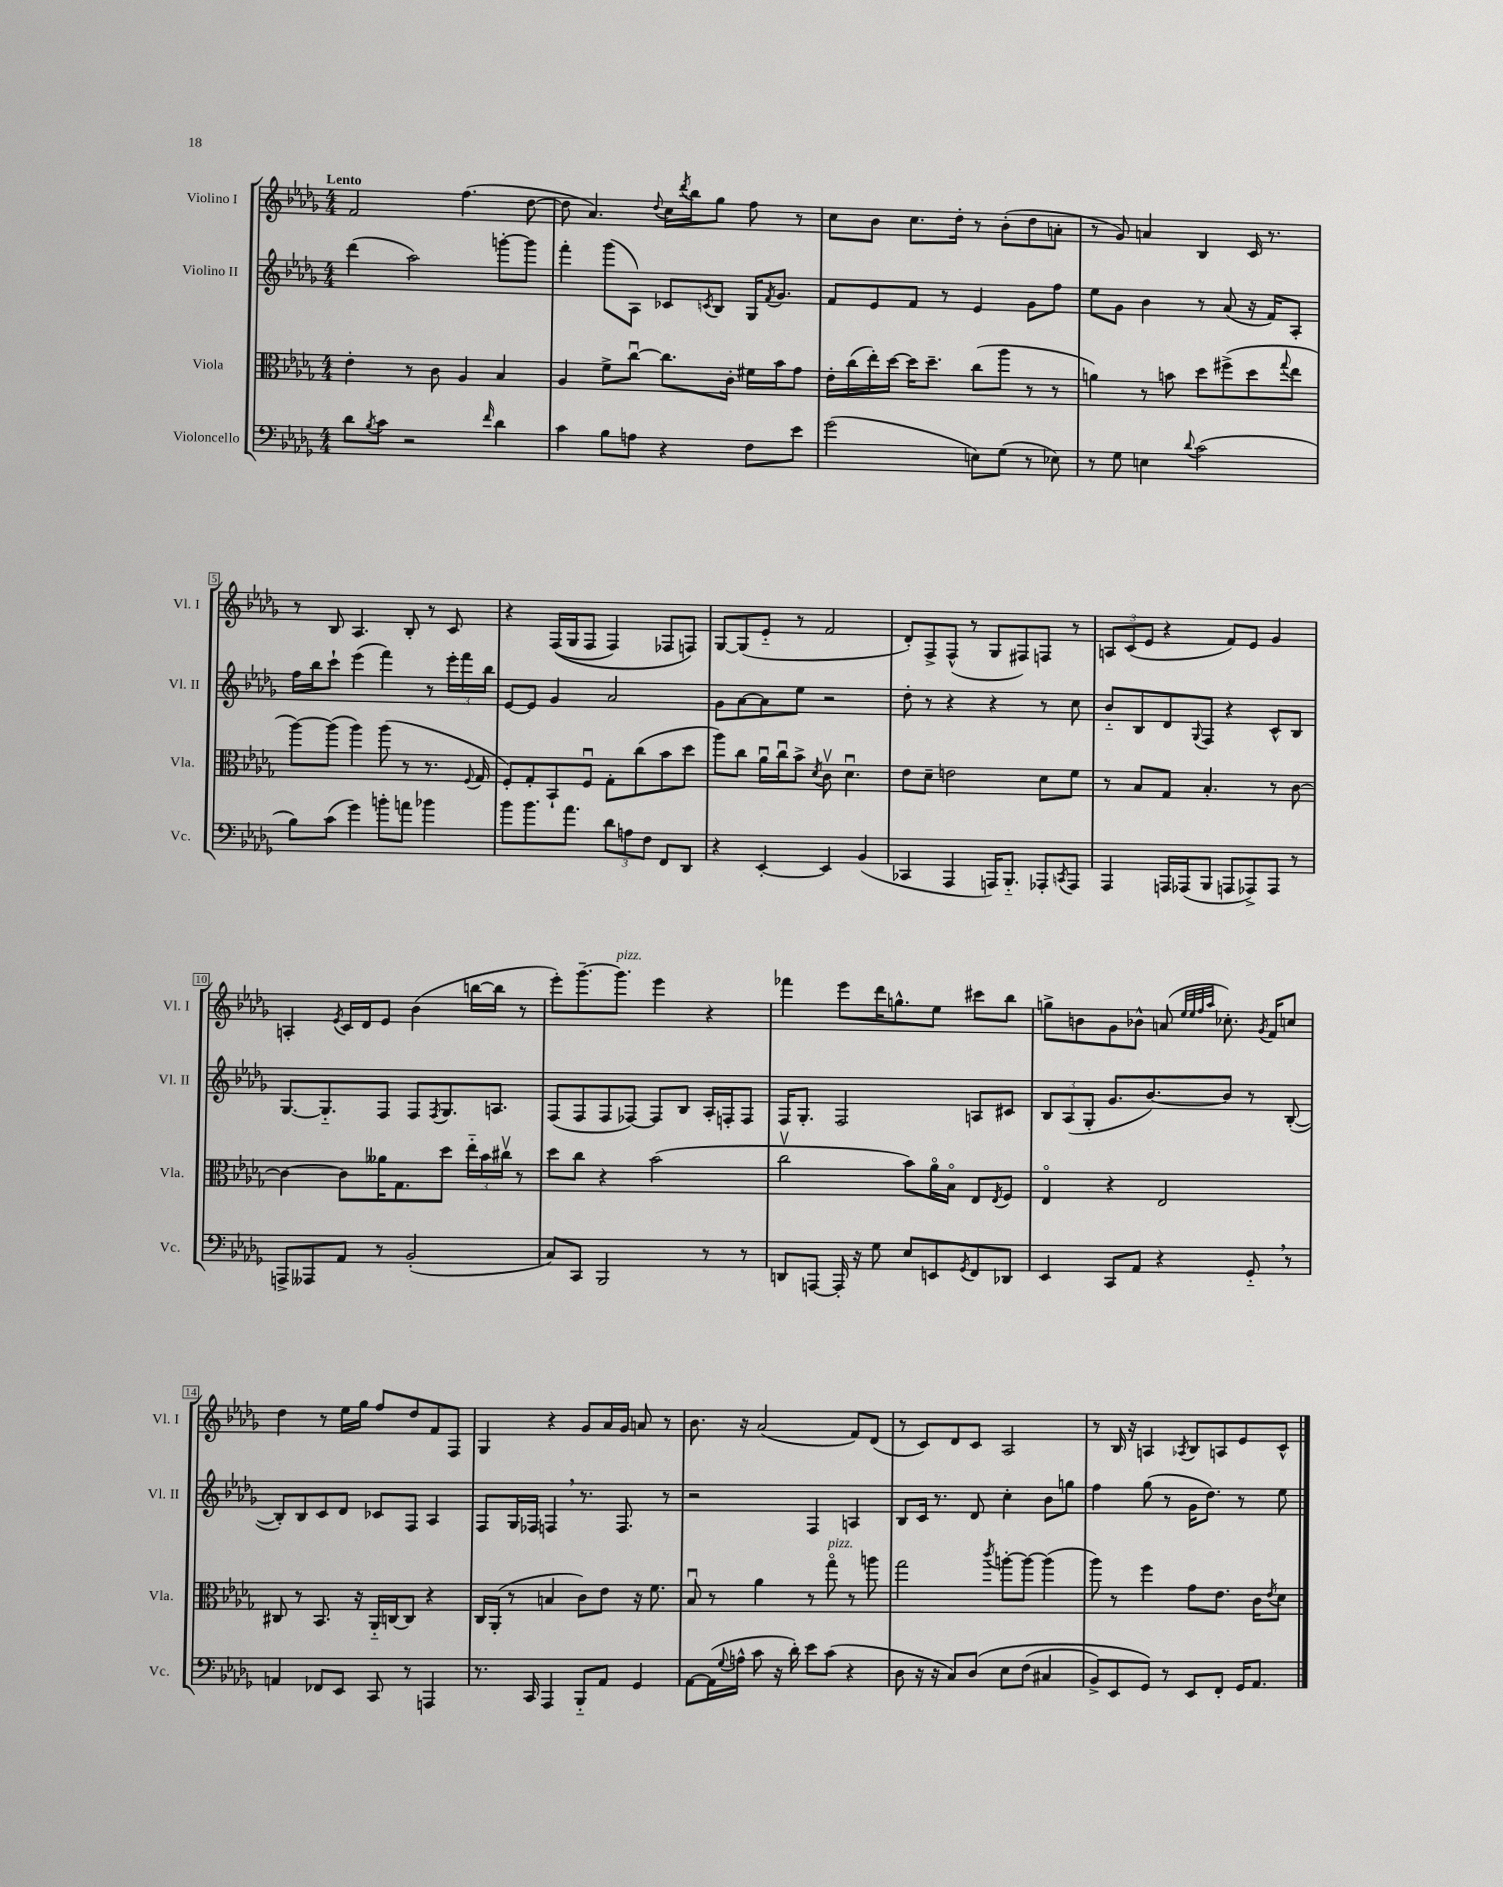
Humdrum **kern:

**kern	**kern	**kern	**kern
*part4	*part3	*part2	*part1
*staff4	*staff3	*staff2	*staff1
*I"Violoncello	*I"Viola	*I"Violino II	*I"Violino I
*I'Vc.	*I'Vla.	*I'Vl. II	*I'Vl. I
*clefF4	*clefC3	*clefG2	*clefG2
*k[b-e-a-d-g-]	*k[b-e-a-d-g-]	*k[b-e-a-d-g-]	*k[b-e-a-d-g-]
*M4/4	*M4/4	*M4/4	*M4/4
=1	=1	=1	=1
!	!	!	!LO:TX:a:B:t=Lento
8d-\L	4e-'\	(4ddd-\	2f/
8qB-/	.	.	.
8c\J	.	.	.
2r	8r	2aa-\)	.
.	8c\	.	.
.	4A-/	.	(4.ff\
16qqf/	.	.	.
4d-\	4B-/	[8gggn'\L	.
.	.	8ggg\J]	[8dd-\
=2	=2	=2	=2
4c\	4A-/	4fff'\	8dd-\]
.	.	.	4.a-/)
8B-\L	8f^\L	(8ggg-\L	.
8An\J	[8ccu\J	8A-\J)	.
.	.	.	8qqdd-/
4r	8.cc\L]	8c-X/L	16cc\LL
.	.	.	8qddd-/
.	.	.	16bb-\J
.	.	8qcn/	.
.	.	8B-/J	8gg-\J
.	16c'\Jk	.	.
8F\L	16f#X\LL	16G-/KL	8ff\
.	.	8qf/	.
.	16b-\J	8.g-/J	.
8e-\J	8g-\J	.	8r
=3	=3	=3	=3
(2g-\	16e-'\LL	8f/L	8cc\L
.	(16cc\	.	.
.	16ee-'\)	8e-/	8b-\J
.	[16dd-\JJ	.	.
.	16dd-\KL]	8f/J	8.cc\L
.	8.dd-~\J	.	.
.	.	8r	.
.	.	.	16dd-'\Jk
8En\L)	(8cc\L	4e-/	8r
(8G-\J	8aa-\J	.	(8b-'\L
8r	8r	8g-\L	8dd-\
8E-X\)	8r	8ff\J	8an'\J
=4	=4	=4	=4
8r	4an\)	8ee-\L	8r
8G-\	.	8g-\J	8g-/)
4En\	8r	4b-\	4an/
.	8bn\	.	.
8qqd-/	.	.	.
(2c\	8dd-\L	8r	4B-/
.	(8ff#X^\	(8a-/	.
.	8dd-\	16r	16c/
.	.	16f/KL)	8.r
.	8qqgg-/	.	.
.	8ee-\J	8A-'/J	.
!!LO:LB:g=z
=5	=5	=5	=5
8B-\L)	[8aa-\L)	16ff\LL	8r
.	.	16bb-\J	.
(8c\J	(8aa-\J]	8ccc`\J	8B-/
4g-\)	4aa-\)	(4eee-\	4.A-/
8bn'\L	(8aa-\	4fff\)	.
8an\J	8r	.	8B-'/
4b-X\	8.r	8r	8r
.	.	24eee-'\LL	8c/
.	.	24fff\	.
.	8qqF/	.	.
.	16G-/	.	.
.	.	24bb-\JJ	.
=6	=6	=6	=6
8b-\L	8F'/L)	[8e-/L	4r
8.b-\	8G-'/	8e-/J]	.
.	8BB-`/	4g-/	((16F/LL
8.a-\J	.	.	16G-/J
.	8Fu/J	.	8F/J
12d-\L	8G-'\L	2a-/	4F/)
12An\	.	.	.
.	(8cc\	.	.
12F\J	.	.	.
8FF/L	8b-\	.	8F-X/L
8DD-/J	8dd-\J	.	8Fn/J)
=7	=7	=7	=7
4r	8aa-\L)	8g-\L	[8G-/L
.	8cc\J	[8a-\	(8G-/]
[4EE-'/	16a-u\LL	8a-\]	8e-/J
.	16ccu\J	.	.
.	8b-^\J	8ee-\J	8r
.	8qd-/	.	.
4EE-/]	8cv\	2r	2f/
.	4.d-u\	.	.
(4BB-/	.	.	.
=8	=8	=8	=8
4CC-X/	8e-\L	8dd-'\	8d-'/L)
.	8d-~\J	8r	8F^/
4AAA-/	2en\	4r	(8F^^/J
.	.	.	8r
16AAAn/KL)	.	4r	8G-/L
8.BBB-/J	.	.	.
.	.	.	8F#X/)
8AAA-X'/L	8d-\L	8r	8Fn/J
8qCCn/	.	.	.
8AAA-/J	8f\J	8cc\	8r
=9	=9	=9	=9
4AAA-/	8r	8b-/L	12An/L
.	.	.	(12c/
.	8B-/L	8B-/	.
.	.	.	12e-/J
16AAAn/LL	8G-/J	8d-/	4r
(16AAA-X/J	.	.	.
.	.	8qqG-/	.
8BBB-/J	4.B-'/	8F/J	.
8AAAn/L	.	4r	8f/L)
8AAA-X^/)	.	.	8e-/J
8AAA-/J	8r	8c^^/L	4g-/
8r	[8c\	8B-/J	.
!!LO:LB:g=z
=10	=10	=10	=10
8AAAn^/L	4c\_	[8.G-/L	4An'/
8AAA--X/	.	.	.
.	.	8.G-/]	.
.	.	.	8qe-/
8AA-/J	8c\L]	.	16c/LL
.	.	.	16d-/J
8r	16a--X\K	8F/J	8e-/J
.	8.G-\	.	.
(2BB-'/	.	8F/L	(4b-\
.	.	8qF/	.
.	8dd-\J	8.G-/	.
.	24ee-\LL	.	[16bbn\LL
.	24b-\	.	.
.	.	8.An/J	16bb\JJ]
.	24cc#Xv\JJ	.	.
.	8r	.	8r
=11	=11	=11	=11
8C/L)	8dd-\L	(8F/L	8eee-'\L)
8CC/J	8cc\J	8F/	[8.ggg-~\
2BBB-/	4r	8F/	.
!	!	!	!LO:TX:a:i:t=pizz.
.	.	.	8.ggg-\J]
.	.	[8F-X/J)	.
.	(2b-\	8F-/L]	4eee-\
.	.	8B-/J	.
8r	.	16A-'/LL	4r
.	.	16Fn'/J	.
8r	.	8F/J	.
=12	=12	=12	=12
8DDn/L	2ccv\	16F/KL	4fff-X\
.	.	8.G-'/J	.
[8AAAn/J	.	.	.
16AAA'/]	.	2F/	8eee-\L
16r	.	.	.
8G-\	.	.	16ddd-\K
.	.	.	8.ggn^^\
8E-/L	8b-\L)	.	.
8EEn/	16a-\L	.	8ee-\J
.	16B-\JJ	.	.
8qGG-/	.	.	.
8FF/	8E-/L	8An/L	8ccc#X\L
.	8qE-/	.	.
8DD-X/J	8F/J	8c#X/J	8bb-\J
=13	=13	=13	=13
4EE-/	4E-/	12B-/L	8ggn^\L
.	.	(12A-/	.
.	.	.	8bn\
.	.	12G-'/J	.
8CC/L	4r	8.g-/L	8g-\
8AA-/J	.	.	8b-X^^\J
.	.	[8.b-/)	.
4r	2E-/	.	(8an/
.	.	.	32qqee-/LLL
.	.	.	32qqee-/
.	.	.	32qqff/
.	.	.	32qqaa-/JJJ
.	.	8b-/J]	8.cc-X'\)
8GG-,/	.	8r	.
.	.	.	8qg-/
.	.	.	16f/KL
8r	.	([8B-'/	8ccn/J
!!LO:LB:g=z
=14	=14	=14	=14
4AAn/	8C#X/	8B-'/L])	4dd-\
.	8r	8B-/	.
8FF-X/L	8.BB-/	8c/	8r
8EE-/J	.	8d-/J	16ee-\LL
.	16r	.	16gg-\JJ
8CC/	16AA-/LL	8c-X/L	8ff/L
.	[16Cn/J	.	.
8r	8C/J]	8F/J	8dd-/
4AAAn/	4r	4A-/	8f/
.	.	.	8F/J
=15	=15	=15	=15
8.r	16C/LL	8F/L	4G-/
.	(16AA-'/JJ	.	.
.	8r	16G-/L	.
16CC/	.	16F-X/JJ	.
4AAA-/	4Bn/	4Fn,/	4r
8BBB-/L	8c\L)	8.r	8g-/L
8AA-/J	8e-\J	.	16a-/L
.	.	8.F/	16g-/JJ
4GG-/	16r	.	8an/
.	8.f\	.	.
.	.	8r	8r
=16	=16	=16	=16
[8AA-\L	8B-u/	2r	8.b-\
(16AA-\L]	8r	.	.
8qqG-/	.	.	.
16An^^\JJ	.	.	16r
8c\	4a-\	.	(2a-/
16r	.	.	.
16d-'\)	.	.	.
8e-\L	8r	4F/	.
!	!LO:TX:a:i:t=pizz.	!	!
(8c\J	8gg-\	.	.
4r	8r	4An/	8f/L)
.	8aan\	.	(8d-/J
=17	=17	=17	=17
8D-\	2gg-\	8B-/L	8r
16r	.	16c/Jk	8c/L)
16r	.	8.r	.
8C/L)	.	.	8d-/
(8D-/J	.	8d-/	8c/J
.	8qccc/	.	.
8E-\L	[8aan'\L	4cc'\	2A-/
(8F\J	8aa\J_	.	.
4C#X/	(4aa\]	8b-\L	.
.	.	8ggn\J	.
=18	=18	=18	=18
8BB-^/L)	8aa-\)	4ff\	8r
8EE-/	8r	.	16B-/
.	.	.	16r
8GG-/J)	4ff\	(8gg-\	4An/
8r	.	8r	.
.	.	.	8qA-X/
8EE-/L	8g-\L	16g-\KL	8B-/L
.	.	8.dd-\J)	.
8FF'/J	8.e-\J	.	8An/
16GG-/KL	.	8r	8e-/
8.AA-/J	16c\KL	.	.
.	8qe-/	.	.
.	8d-\J	8ee-\	8c^^/J
==	==	==	==
*-	*-	*-	*-
